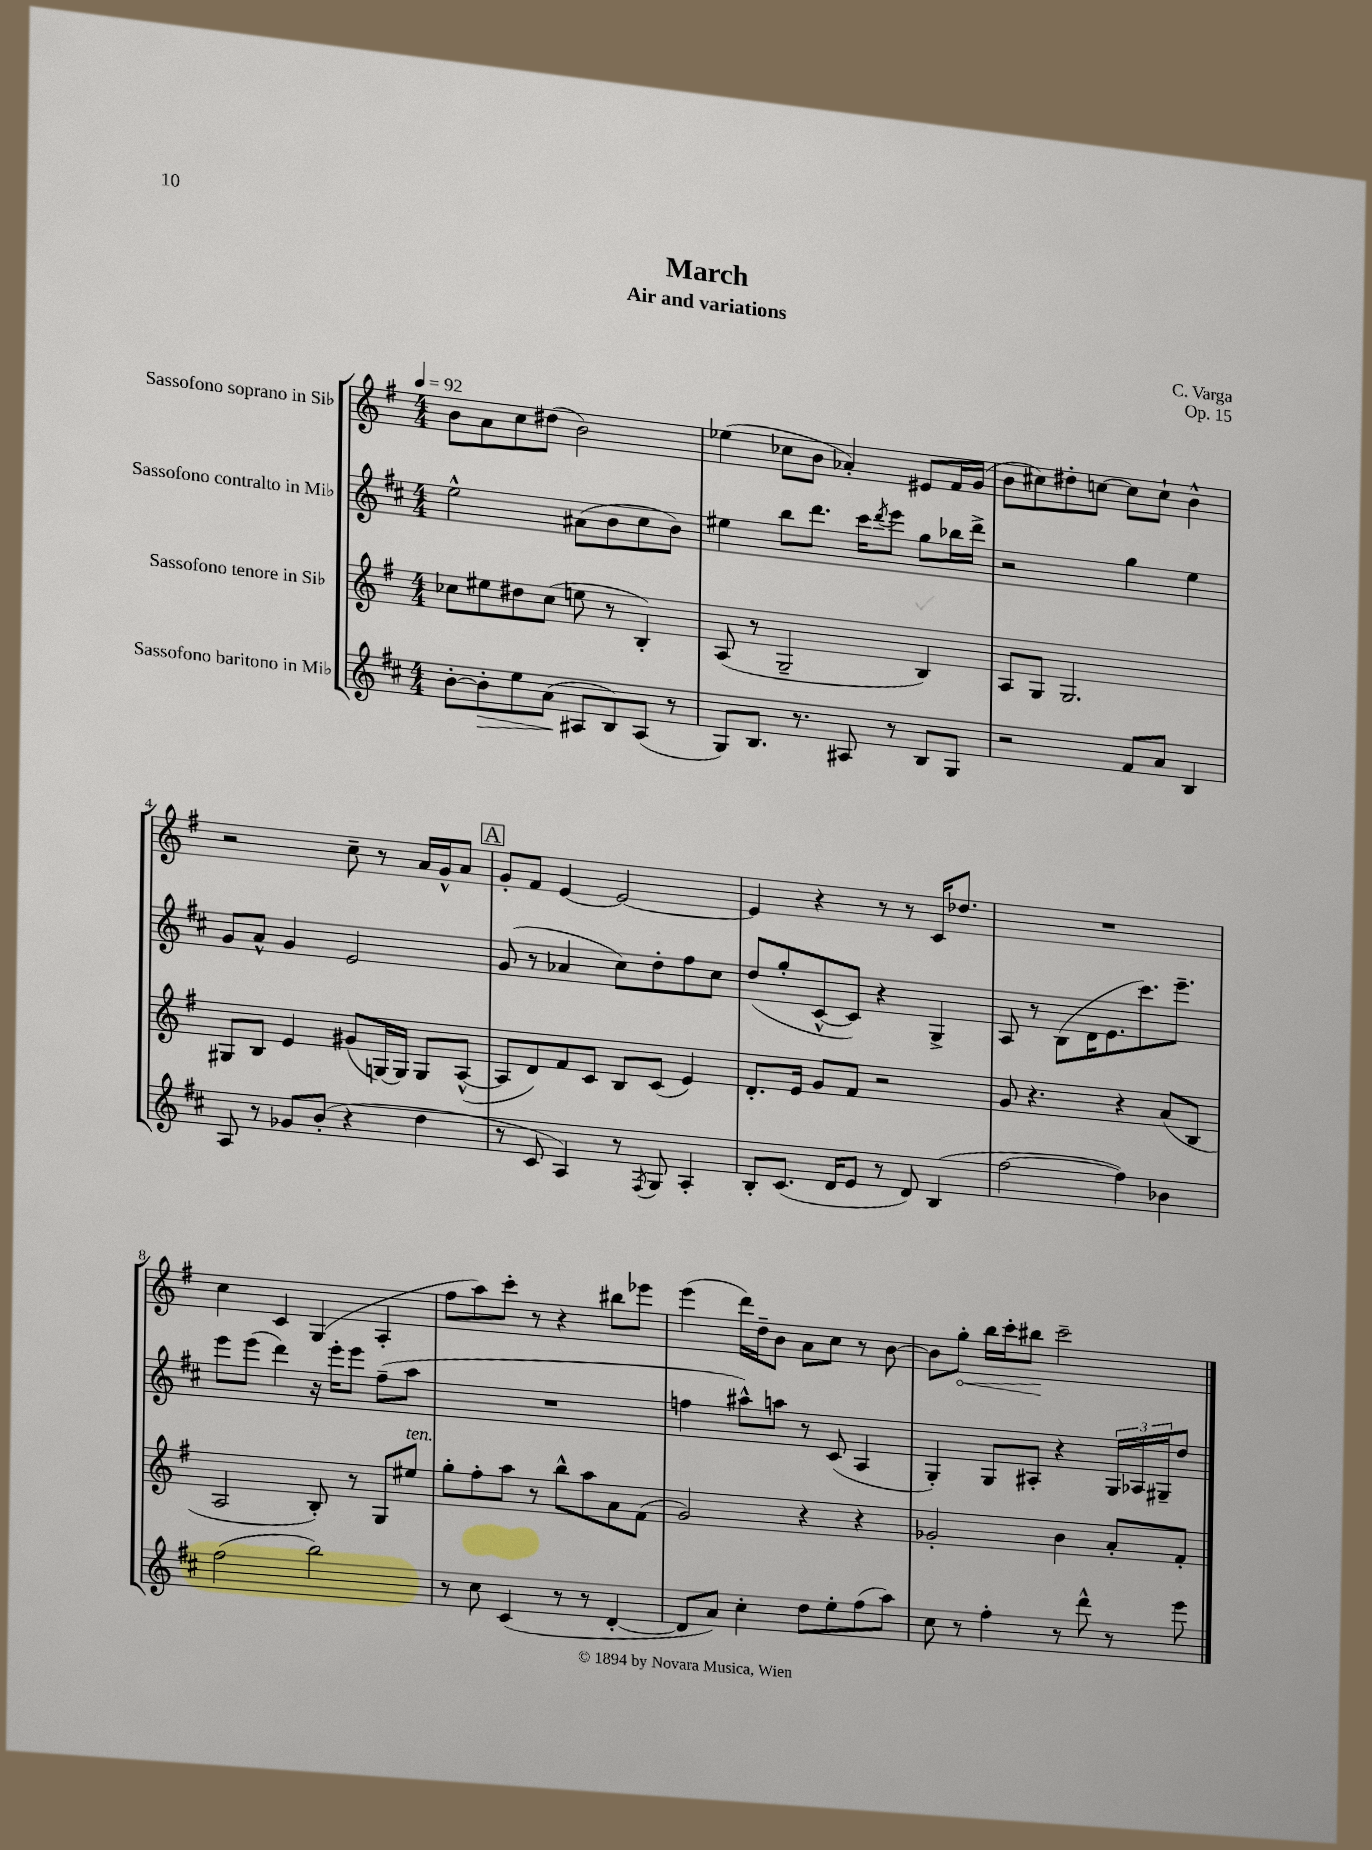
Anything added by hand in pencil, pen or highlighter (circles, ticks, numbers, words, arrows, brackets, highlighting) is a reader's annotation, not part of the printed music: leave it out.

**kern	**kern	**kern	**kern
*staff4	*staff3	*staff2	*staff1
*clefG2	*clefG2	*clefG2	*clefG2
*k[f#c#]	*k[f#]	*k[f#c#]	*k[f#]
*M4/4	*M4/4	*M4/4	*M4/4
*MM92	*MM92	*MM92	*MM92
[8b'	8cc-	2ee^^	8b
8b']	8ee#	.	8a
8ee	8dd#	.	8cc
(8a	(8cc-	.	(8dd#
8A#	8ee	(8a#	2b)
8B)	8r	8b	.
(8A#	4B')	8cc#	.
8r	.	8b)	.
=	=	=	=
8G)	(8A	4ee#	(4ee-
8.B	8r	.	.
.	2G~	8bb	8cc-
8.r	.	.	.
.	.	8.ddd	8b
8A#	.	.	4a-')
.	.	16ccc#	.
.	.	8qddd	.
8r	.	8eee	.
8B	4B)	8gg	8e#
8G	.	16bb-	16f#
.	.	16ddd^	(16g
=	=	=	=
2r	8A	2r	8b
.	8G	.	8cc#)
.	2.G	.	8dd#'
.	.	.	[8cc
8f#	.	4gg	8cc]
8a	.	.	8cc`
4B	.	4ee	4b^^
=	=	=	=
8A	8G#	8g	2r
8r	8B	8a^^	.
8g-	4e	4g	.
(8b'	.	.	.
4r	(8g#	2e	8cc~
.	[16G)	.	8r
.	16G]	.	.
4dd	8G	.	16a
.	.	.	16g^^
.	([8A^^	.	8a
=	=	=	=
8r	8A]	(8g	8g'
8c#	8d)	8r	8f#
4A)	8f#	4a-	[4e
.	8c	.	.
8r	8B	8cc#)	2e_
8qF#	.	.	.
8G	(8c	8dd'	.
4A'	4e)	8ff#	.
.	.	8cc#	.
=	=	=	=
8B'	8.d'	(8dd	4e]
(8.c#	.	8gg'	.
.	16e	.	.
.	8g	[8c#^^	4r
16d	.	.	.
8e	8f#	8c#])	.
8r	2r	4r	8r
8d)	.	.	8r
(4B	.	4G^	16c
.	.	.	8.dd-
=	=	=	=
[2ff#	8g	8A	1r
.	4.r	8r	.
.	.	(8B	.
.	.	16d	.
.	.	8.e	.
4ff#])	4r	.	.
.	.	8.ccc#)	.
4b-	(8a	.	.
.	.	8.eee~	.
.	8B	.	.
=	=	=	=
(2ff#	2A	8eee	4cc
.	.	(8eee	.
.	.	4ddd)	4c
2bb)	8B')	16r	(4G
.	.	16eee'	.
.	8r	8eee	.
.	8G	(8ff#~	4A'
.	8ee#	8aa	.
=	=	=	=
8r	8gg'	1r	8ff#
8cc#	8ff#'	.	8aa)
(4c#	8aa	.	8ccc'
.	8r	.	8r
8r	8bb^^	.	4r
8r	8aa	.	.
[4d'	8a	.	8bb#
.	(8f#	.	8eee-
=	=	=	=
8d]	2g)	4ff	(4eee
8a)	.	.	.
4cc#'	.	8aa#^^)	16ddd)
.	.	.	16dd~
.	.	8aa	8b
8dd	4r	8r	8a
8ee'	.	(8c#	8cc
(8ff#	4r	4A	8r
8aa)	.	.	[8b
=	=	=	=
8cc#	2g-'	4G')	8b]
8r	.	.	8gg'
4ff#'	.	8G	16bb
.	.	.	16ccc'
.	.	8A#'	8bb#
8r	4b	4r	2ccc~
8ddd^^	.	.	.
8r	8a'	24G	.
.	.	24A-	.
.	.	24G#~	.
8eee	8f#'	8dd	.
==	==	==	==
*-	*-	*-	*-
